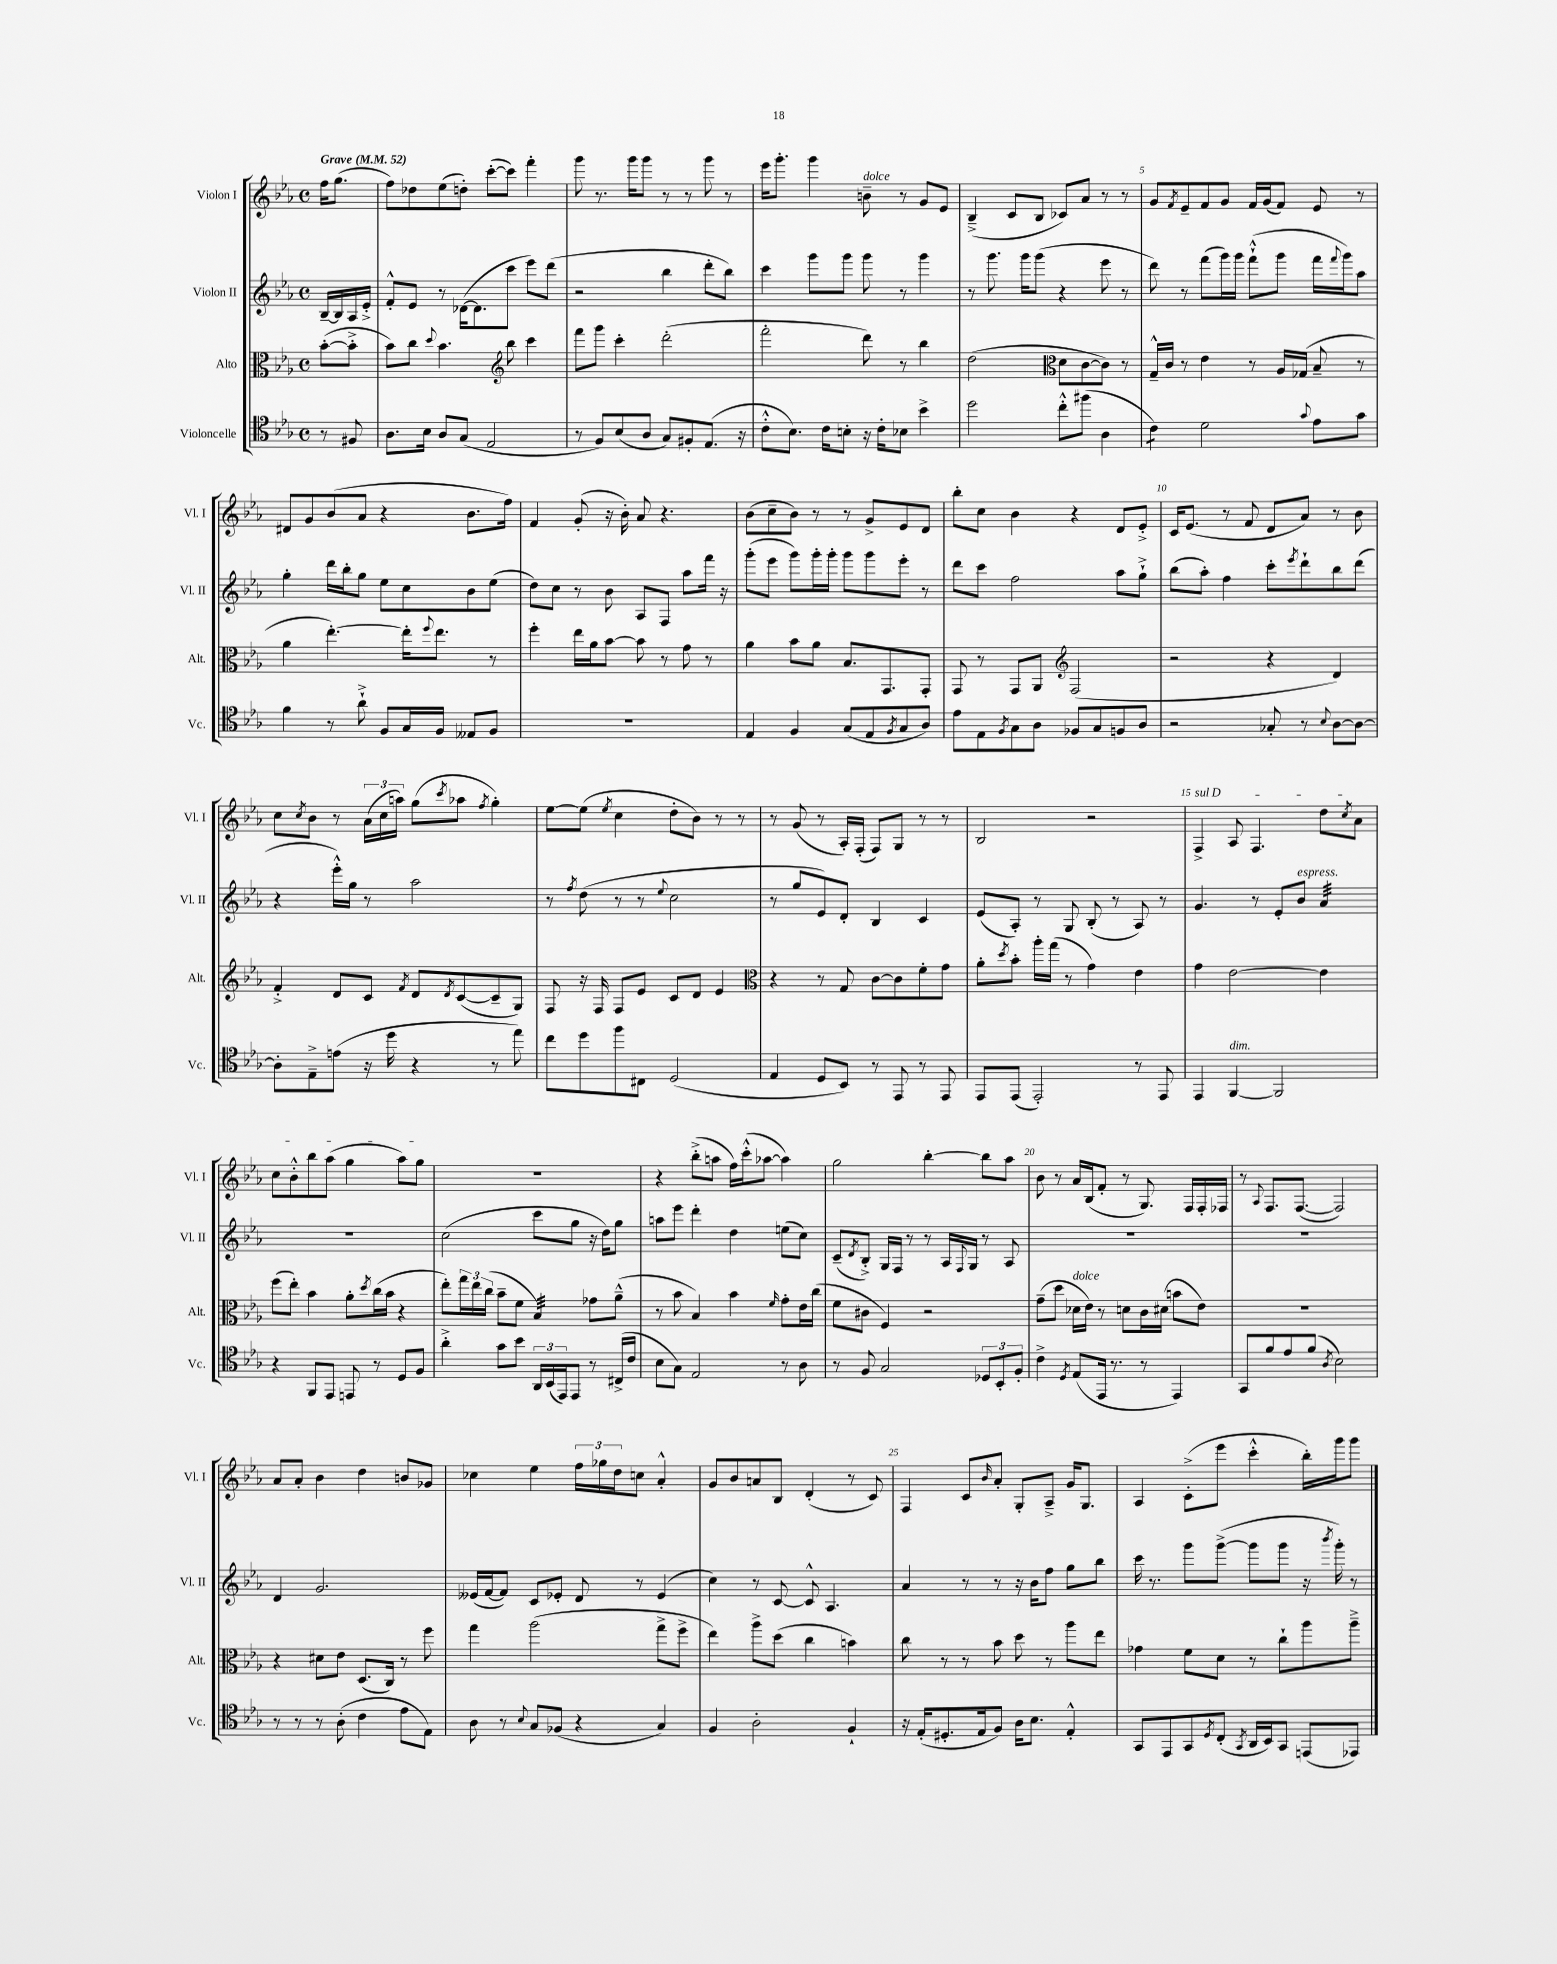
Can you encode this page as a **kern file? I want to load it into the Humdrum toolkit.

**kern	**kern	**kern	**kern
*staff4	*staff3	*staff2	*staff1
*clefC4	*clefC3	*clefG2	*clefG2
*k[b-e-a-]	*k[b-e-a-]	*k[b-e-a-]	*k[b-e-a-]
*M4/4	*M4/4	*M4/4	*M4/4
*met(c)	*met(c)	*met(c)	*met(c)
*MM52	*MM52	*MM52	*MM52
8r	([8b-'	[16B-~	16ff
.	.	16B-]	(8.gg
8F#	8b-'^]	16A-	.
.	.	16e-'^	.
=	=	=	=
8.A-	8b-)	8f'^^	8ff)
.	8cc	8e-	8dd-
16B-	.	.	.
.	8qqdd	.	.
8A-	4.b-	8r	(8ee-
(8G	.	([16d-	8dd')
.	.	8.d-]	.
2E-	.	.	([8ccc'
*	*clefG2	*	*
.	8bb-	8ccc	8ccc])
.	4ccc	8eee-)	4fff'
.	.	(8ddd	.
=	=	=	=
8r	8fff	2r	8ggg
8F)	8ggg	.	8.r
(8B-	4ccc'	.	.
.	.	.	16ggg
8A-	.	.	8ggg
8G)	(2ddd'	4bb-	8r
8F#'	.	.	8r
(8.E-	.	8ddd'	8ggg
.	.	8bb-)	8r
16r	.	.	.
=	=	=	=
8c'^^	2fff'	4ccc	16eee-
.	.	.	8.ggg'
8.B-)	.	.	.
.	.	8ggg	4ggg
16c	.	.	.
8B'	.	8ggg	.
16r	8ddd)	8ggg	8b~
16c'	.	.	.
8B-	8r	8r	8r
4b-^	4bb-	4ggg	8g
.	.	.	8e-
=	=	=	=
2dd	(2dd	8r	(4B-~^
.	.	8.ggg	.
.	.	.	8c
.	.	16ggg	.
.	.	(8ggg	8B-
*	*clefC3	*	*
8cc'^^	8d	4r	8c-)
(8ff#	[8c	.	8a-
4A-	8c])	8eee-	8r
.	8r	8r	8r
=	=	=	=
4c)	16G~^^	8ddd)	8g
.	16c	.	.
.	.	.	8qf
.	8r	8r	8e-~
2d	4e-	(8fff	8f
.	.	16ggg)	8g
.	.	16ggg	.
.	8r	(8fff`^^	16f
.	.	.	(16g
.	16A-	8ggg	8f)
.	(16G-	.	.
8qqg	.	.	.
8e-	8B-~	16fff	8e-
.	.	8qqfff	.
.	.	16ggg)	.
8g	8r	8aa-	8r
=	=	=	=
4f	4a-	4gg'	8d#
.	.	.	8g
8r	[4.ee-')	16ddd	(8b-
.	.	16bb-'	.
8a-`^	.	8gg	8a-
8F	.	8ee-	4r
16G	16ee-']	8cc	.
.	8qqff	.	.
16F	8.ee-	.	.
8E--	.	8b-	8.b-
8F	8r	(8ee-	.
.	.	.	16ff)
=	=	=	=
1r	4ff'	8dd)	4f
.	.	8cc	.
.	16ee-	8r	(8g'
.	16a-	.	.
.	[8b-	8b-	16r
.	.	.	16b-')
.	8b-]	8A-	8a-
.	8r	8F	4.r
.	8g	8aa-	.
.	8r	16fff	.
.	.	16r	.
=	=	=	=
4E-	4a-	(8ggg'	(8b-
.	.	8eee-	8cc~
4F	8b-	8ggg)	8b-)
.	8a-	16ggg'	8r
.	.	16ggg'	.
(8G	8.B-	8ggg	8r
8E-	.	8ggg	8g^
.	8.GG	.	.
8qF	.	.	.
8G	.	8eee-'	8e-
8A-)	8GG'	8r	8d
=	=	=	=
8e-	8GG	8ddd	8bb-'
8E-	8r	8ccc	8cc
8qF	.	.	.
8G	8GG	2ff	4b-
8A-	8AA-	.	.
*	*clefG2	*	*
8F-	(2F	.	4r
8G	.	.	.
8F	.	8aa-	8d
8A-	.	8gg`^	8e-'^
=	=	=	=
2r	2r	(8bb-	16c
.	.	.	(8.e-
.	.	8aa-')	.
.	.	4ff	8r
.	.	.	8f
8G-'	4r	8ccc'	8d
.	.	8qeee-	.
8r	.	8ddd`	8a-)
8qqB-	.	.	.
[8A-	4d)	8bb-	8r
8A-_	.	(8ddd	8b-
=	=	=	=
8A-']	4f'^	4r	8cc
.	.	.	8qcc
8E-~^	.	.	8b-
(8e	8d	16eee-'^^)	8r
.	.	16gg	.
16r	8c	8r	(24a-
.	.	.	24cc
16dd	.	.	.
.	.	.	24aa)
.	8qf	.	.
4r	8d	2aa-	(8gg
.	8qd	.	8qccc
.	([8c	.	8aa-
.	.	.	8qff
8r	8c~]	.	4gg')
8ee-)	8G)	.	.
=	=	=	=
8cc	8F	8r	[8ee-
.	.	8qff	.
8dd	16r	(8dd	(8ee-]
.	16F	.	.
.	.	.	8qee-
8ff	8F	8r	4cc
8C#	8e-	8r	.
.	.	8qqee-	.
(2D	8c	2cc	8dd'
.	8d	.	8b-)
.	4e-	.	8r
.	.	.	8r
=	=	=	=
*	*clefC3	*	*
4E-	4r	8r	8r
.	.	8gg	(8g
8D	8r	8e-)	8r
8BB-)	8G	8d'	16A-')
.	.	.	(16F'
8r	[8c	4B-	8F)
8EE-	8c]	.	8G
8r	8f'	4c	8r
8EE-	8g	.	8r
=	=	=	=
8EE-	8a-'	(8e-	2B-
.	8qdd	.	.
(8EE-	8b-'	8A-')	.
2EE-')	16aa-'	8r	.
.	(16gg	.	.
.	8r	8G	.
.	4g)	(8B-'	2r
.	.	8r	.
8r	4e-	8A-)	.
8EE-	.	8r	.
=	=	=	=
4EE-	4g	4.g	4F^
[4FF	[2e-	.	8A-
.	.	8r	4.F
2FF]	.	8e-'	.
.	.	8b-	.
.	4e-]	4a-	8dd
.	.	.	8qcc
.	.	.	8a-
=	=	=	=
4r	(8ff	1r	8cc
.	8ee-')	.	8b-'^^
8FF	4b-	.	8bb-
8EE-	.	.	(8aa-
8EE	8a-'	.	4gg
.	8qdd	.	.
8r	(16cc	.	.
.	16b-	.	.
8D	4r	.	8aa-)
8F	.	.	8gg
=	=	=	=
4a-'^	8ee-')	(2cc	1r
.	24gg	.	.
.	24ee-	.	.
.	(24cc	.	.
8g	8b-~	.	.
8b-	8f	.	.
24AA-	4B-)	8ccc	.
(24BB-	.	.	.
24EE-)	.	.	.
8EE-	.	8gg	.
8r	8g-	16r	.
.	.	16dd)	.
(16C#^	(8a-~^^	8gg	.
16c	.	.	.
=	=	=	=
8B-	8r	8aa	4r
8G)	8b-	8eee-	.
2E-	4B-)	4ddd'	(8bb-'^
.	.	.	8aa
.	4b-	4dd	16ff)
.	.	.	(16ccc'^^
.	.	.	[8aa-
.	16qqf	.	.
8r	8g'	(8ee	4aa-])
8A-	16e-	8cc)	.
.	(16cc	.	.
=	=	=	=
8r	8f	(8c~	2gg
.	.	8qd	.
8F	8c#	8B-'^)	.
2G	4F)	16G	.
.	.	16F	.
.	.	8r	.
.	2r	8r	[4bb-'
.	.	16A-	.
.	.	8qqF	.
.	.	16G	.
12D-	.	8r	8bb-]
12BB-'	.	.	.
.	.	8A-	8aa-
12F'	.	.	.
=	=	=	=
4c^	(8g~	1r	8b-
.	8dd	.	8r
8qD	.	.	.
(8E-	16d-	.	16a-
.	16e-)	.	(16B-
16EE-	8r	.	8f'
8.r	.	.	.
.	8d	.	8r
8r	16c	.	8.G)
.	(16d#	.	.
4EE-)	8b	.	.
.	.	.	16F
.	8e-)	.	16F'
.	.	.	16F-
=	=	=	=
8GG	1r	1r	8r
.	.	.	8qqA-
8f	.	.	8.F
8e-	.	.	.
.	.	.	([8.F
(8f	.	.	.
8qA-	.	.	.
2B-)	.	.	2F])
=	=	=	=
8r	4r	4d	8a-
8r	.	.	8a-'
8r	8d#	2.g	4b-
(8A-'	8e-	.	.
4c	(8.D	.	4dd
.	16C)	.	.
8e-	8r	.	8b
8E-)	8ff	.	8g-
=	=	=	=
8A-	4gg	(16e--	4cc-
.	.	[16f	.
8r	.	8f])	.
8qqB-	.	.	.
8G	(2aa-	8c	4ee-
(8F-	.	8e-'	.
4r	.	8d	24ff
.	.	.	24gg-
.	.	.	24dd
.	.	8r	8cc
4G)	8gg^	(4e-	4a-'^^
.	8ff^	.	.
=	=	=	=
4F	4ee-)	4cc)	8g
.	.	.	8b-
2A-'	8aa-^	8r	8a
.	(8dd	[8c	8B-
.	4cc	8c^^]	(4d'
.	.	4.A-	.
4F`	4b)	.	8r
.	.	.	8c)
=	=	=	=
16r	8cc	4a-	4F
(16E-'	.	.	.
8.D#'	8r	.	.
.	8r	8r	8c
16E-	.	.	.
.	.	.	16qqb-
8F)	8b-	8r	8a-'
16A-	8dd	16r	8G'
8.B-	.	16b-	.
.	8r	8ff	8A-~^
4E-'^^	8aa-	8gg	16g
.	.	.	8.G
.	8ee-	8bb-	.
=	=	=	=
8GG	4g-	16ccc	4A-
.	.	8.r	.
8EE-	.	.	.
8GG	8f	8ggg	(8c'^
8qD	.	.	.
(8C'	8d	([8ggg^	8eee-
8qGG	.	.	.
16AA-	8r	8ggg]	4ccc'^^
16BB-)	.	.	.
8GG	8cc`	8ggg	.
(8EE	8aa-	16r	16bb-')
.	.	8qbbb-	.
.	.	16ggg')	16ggg
8EE-)	8aa-~^	8r	8ggg
==	==	==	==
*-	*-	*-	*-
